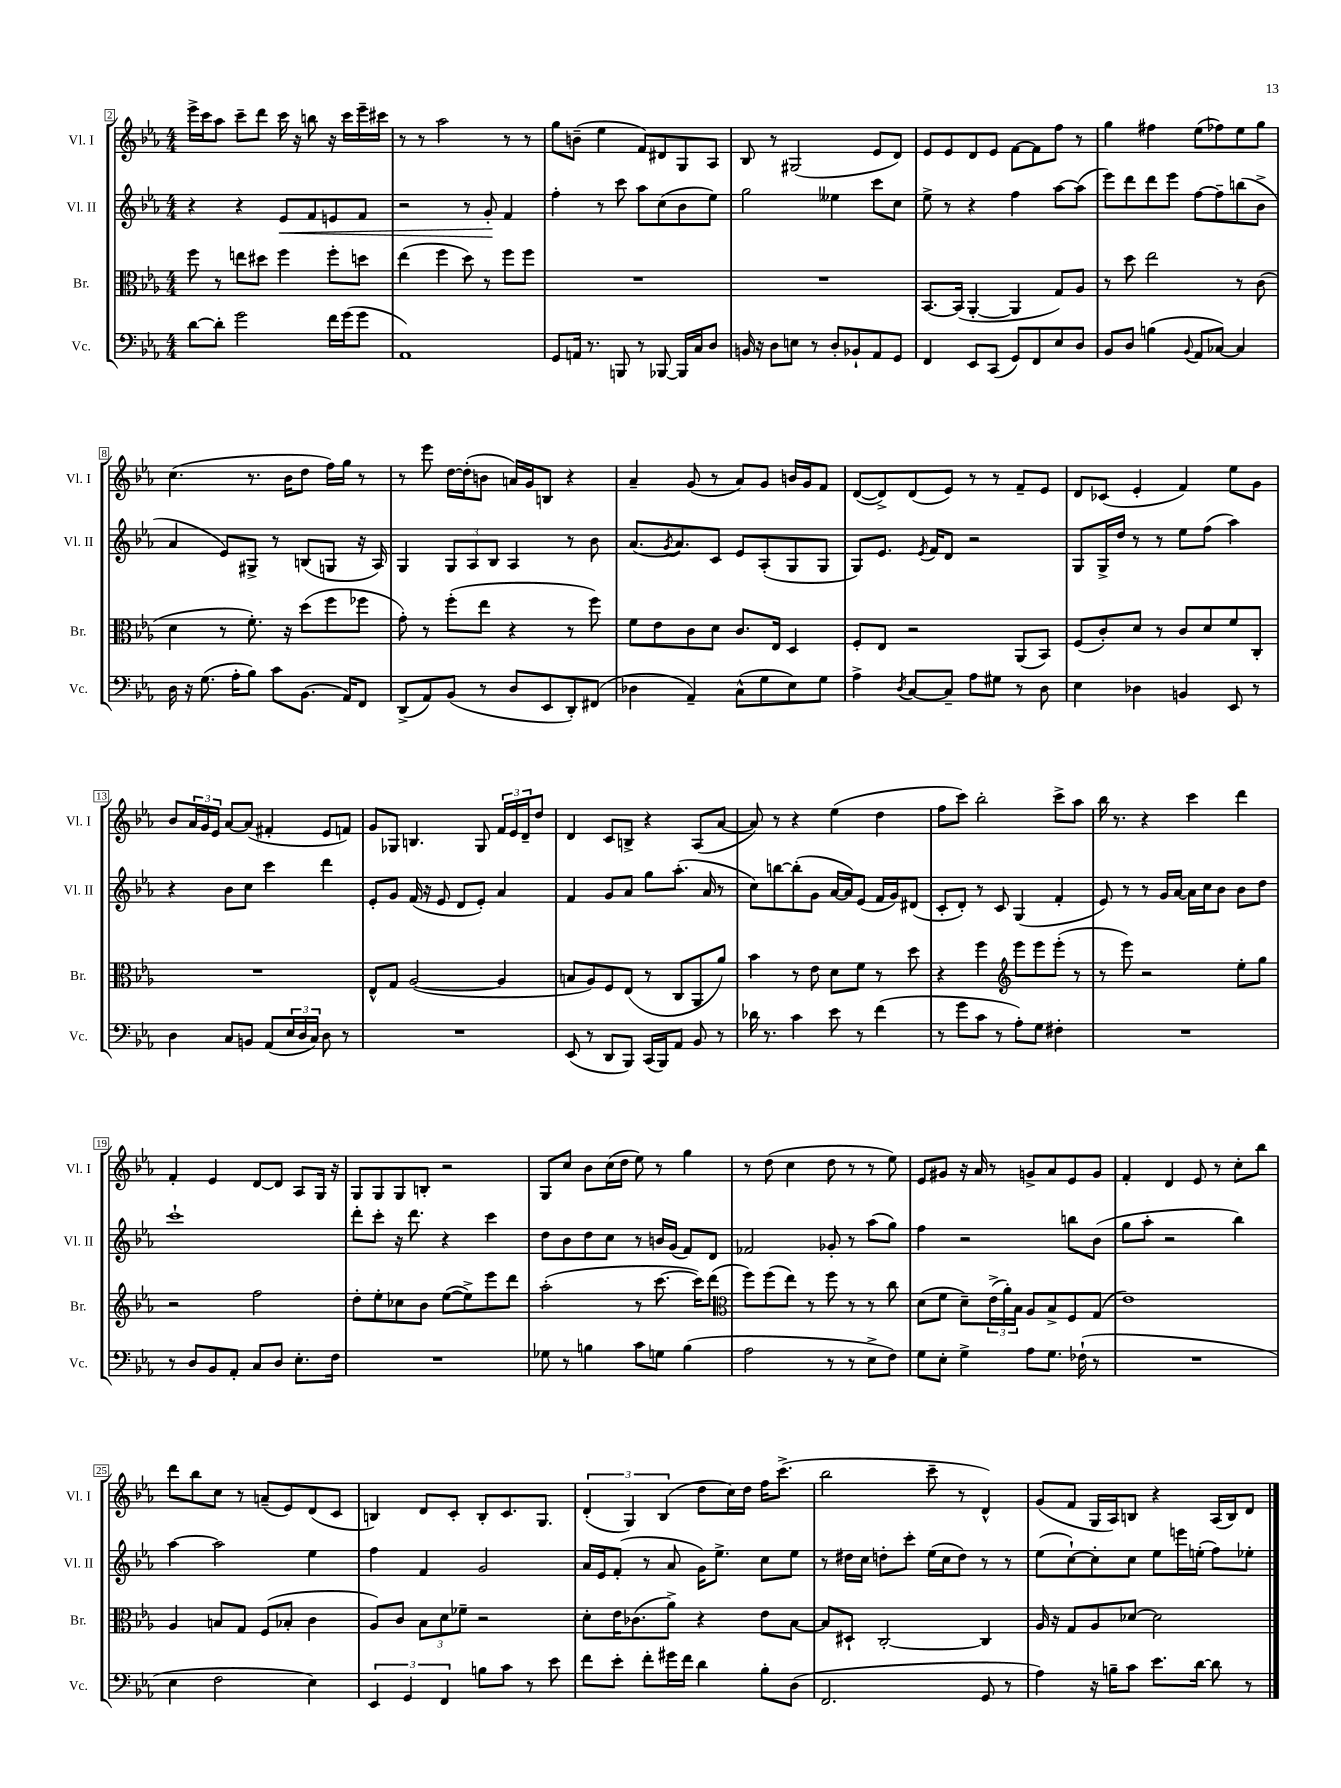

**kern	**kern	**kern	**dynam	**kern
*part4	*part3	*part2	*part2	*part1
*staff4	*staff3	*staff2	*staff2	*staff1
*I"Vc.	*I"Br.	*I"Vl. II	*	*I"Vl. I
*I'Vc.	*I'Br.	*I'Vl. II	*	*I'Vl. I
*clefF4	*clefC3	*clefG2	*	*clefG2
*k[b-e-a-]	*k[b-e-a-]	*k[b-e-a-]	*	*k[b-e-a-]
*M4/4	*M4/4	*M4/4	*	*M4/4
=2	=2	=2	=2	=2
[8d\L	8ff\	4r	.	16eee-^\LL
.	.	.	.	16ccc\J
8d'\J]	8r	.	.	8aa-\J
2g\	8een\L	4r	.	8ccc~\L
.	8dd#X\J	.	.	8ddd\J
!	!	!	!LO:HP:b	!
.	4ff\	8e-/L	<	16ccc\
.	.	.	.	16r
.	.	8f/	.	8bbn\
16f\LL	8ff'\L	8en/	.	16r
(16g\J	.	.	.	16ccc\LL
8g\J	8ddn\J	8f/J	.	16eee-~\
.	.	.	.	16ccc#X\JJ
=3	=3	=3	=3	=3
1AA-)	(4ee-\	2r	.	8r
.	.	.	.	8r
.	4ff\	.	.	2aa-\
.	8dd\)	8r	.	.
.	8r	8g'/	.	.
.	8ff\L	4f/	[	8r
.	8ff\J	.	.	8r
=4	=4	=4	=4	=4
8GG/L	1r	4ff'\	.	8gg\L
16AAn/Jk	.	.	.	(8bn~\J
8.r	.	.	.	.
.	.	8r	.	4ee-\
8BBBn/	.	8ccc\	.	.
8r	.	8aa-\L	.	8f/L)
[8BBB-X/	.	(8cc\	.	8d#X/
16BBB-/LL]	.	8b-\	.	8G/
16C/J	.	.	.	.
8D/J	.	8ee-\J)	.	8A-/J
=5	=5	=5	=5	=5
16BBn/	1r	2gg\	.	8B-/
16r	.	.	.	.
8D\L	.	.	.	8r
8En\J	.	.	.	(2G#X/
8r	.	.	.	.
8D'/L	.	4ee--X\	.	.
8BB-X`/	.	.	.	.
8AA-/	.	8ccc\L	.	8e-/L
8GG/J	.	8cc\J	.	8d/J)
=6	=6	=6	=6	=6
4FF/	[8.BB-/L	8ee-^\	.	8e-/L
.	.	8r	.	8e-/
.	(16BB-/Jk]	.	.	.
8EE-/L	[4AA-'/	4r	.	8d/
(8CC/J	.	.	.	8e-/J
8GG/L)	4AA-/]	4ff\	.	[8f\L
8FF/	.	.	.	8f\]
8E-/	8G/L)	[8aa-\L	.	8ff\J
8D/J	8A-/J	(8aa-\J]	.	8r
=7	=7	=7	=7	=7
8BB-/L	8r	8eee-\L)	.	4gg\
8D/J	8dd\	8ddd\	.	.
(4Bn\	2ee-\	8ddd\	.	4ff#X\
.	.	8eee-\J	.	.
8qqBB-/	.	.	.	.
8AA-/L	.	[8ff\L	.	(8ee-\L
[8C-X/J)	.	8ff~\]	.	8ff-X\)
4C-/]	8r	(8bbn\	.	8ee-\
.	(8c\	8b-^\J	.	8gg\J
!!LO:LB:g=z
=8	=8	=8	=8	=8
16D\	4d\	4a-/	.	(4.cc\
16r	.	.	.	.
(8.G\	.	.	.	.
.	8r	8e-/L)	.	.
16A-'\KL	.	.	.	.
8B-\J)	8.f'\)	8G#X^/J	.	8.r
8c\L	.	8r	.	.
.	16r	.	.	16b-\KL
(8.BB-\J	(8dd\L	(8Bn/L	.	8dd\J
.	8ff\	8Gn/J	.	16ff\LL)
16AA-/KL)	.	.	.	16gg\JJ
8FF/J	8ff-X\J	16r	.	8r
.	.	16A-/)	.	.
=9	=9	=9	=9	=9
(8DD^/L	8g'\)	4G/	.	8r
8AA-/)	8r	.	.	8eee-\
(8BB-/J	(8ff'\L	12G/L	.	[16dd\LL
.	.	.	.	(16dd'\J]
.	.	12A-/	.	.
8r	8ee-\J	.	.	8bn\J
.	.	12B-/J	.	.
8D/L	4r	4A-/	.	16an/LL)
.	.	.	.	16g/J
8EE-/	.	.	.	8Bn/J
8DD'/)	8r	8r	.	4r
(8FF#X/J	8ff\)	8b-\	.	.
=10	=10	=10	=10	=10
4D-X\	8f\L	(8.a-/L	.	4a-~/
.	8e-\	.	.	.
.	.	8qg/	.	.
.	.	8.a-/)	.	.
4AA-~/)	8c\	.	.	(8g/
.	8d\J	8c/J	.	8r
(8C^^\L	8.c/L	8e-/L	.	8a-/L)
8G\	.	(8A-'/	.	8g/J
.	16E-/Jk	.	.	.
8E-\)	4D/	8G/	.	16bn/LL
.	.	.	.	16g/J
8G\J	.	8G/J	.	8f/J
=11	=11	=11	=11	=11
4A-^\	8F'/L	8G/L)	.	([8d/L
.	8E-/J	8.e-/J	.	8d^/])
8qD/	.	.	.	.
[8C/L	2r	.	.	(8d/
.	.	8qe-/	.	.
.	.	16f/KL	.	.
8C~/J]	.	8d/J	.	8e-/J)
8A-\L	.	2r	.	8r
8G#X\J	.	.	.	8r
8r	(8AA-/L	.	.	8f~/L
8D\	8BB-/J)	.	.	8e-/J
=12	=12	=12	=12	=12
4E-\	(8F/L	8G/L	.	8d/L
.	8c'/)	16G^/L	.	(8c-X/J
.	.	16dd/JJ	.	.
4D-X\	8d/J	8r	.	4e-'/
.	8r	8r	.	.
4BBn/	8c/L	8ee-\L	.	4f/)
.	8d/	(8ff\J	.	.
8EE-/	8f/	4aa-\)	.	8ee-\L
8r	8C'/J	.	.	8g\J
!!LO:LB:g=z
=13	=13	=13	=13	=13
4D\	1r	4r	.	8b-/L
.	.	.	.	24a-/L
.	.	.	.	24g/
.	.	.	.	24e-/JJ
8C/L	.	8b-\L	.	[8a-/L
8BBn/J	.	8cc\J	.	(8a-/J]
(8AA-/L	.	4ccc\	.	4f#X'/
24E-/L	.	.	.	.
24D/	.	.	.	.
24C/JJ)	.	.	.	.
8D\	.	4ddd\	.	8e-/L
8r	.	.	.	8fn/J)
=14	=14	=14	=14	=14
1r	8E-^^/L	8e-'/L	.	8g/L
.	8G/J	8g/J	.	8G-X/J
.	([2A-/	(16f/	.	4.Bn/
.	.	16r	.	.
.	.	8e-/	.	.
.	.	8d/L	.	.
.	.	8e-'/J)	.	8G-/
.	4A-/]	4a-/	.	24f/LL
.	.	.	.	24e-/
.	.	.	.	24d~/J
.	.	.	.	8dd/J
=15	=15	=15	=15	=15
(8EE-/	8Bn/L	4f/	.	4d/
8r	8A-/)	.	.	.
8DD/L	8F/	8g/L	.	8c/L
8BBB-/J)	(8E-/J	8a-/J	.	8Bn^/J
(16CC/LL	8r	8gg\L	.	4r
16BBB-/J)	.	.	.	.
8AA-/J	8C/L	(8.aa-'\J	.	.
8BB-/	8AA-/	.	.	(8A-/L
.	.	16a-/	.	.
8r	8a-/J)	8r	.	[8a-/J
=16	=16	=16	=16	=16
16d-X\	4b-\	8cc\L)	.	8a-/])
8.r	.	.	.	.
.	.	[8bbn\	.	8r
4c\	8r	(8bb'\]	.	4r
.	8e-\	8g\J	.	.
8e-\	8d\L	[16a-/LL	.	(4ee-\
.	.	16a-/J])	.	.
8r	8f\J	(8e-/J	.	.
(4f\	8r	16f/LL	.	4dd\
.	.	16g/J)	.	.
.	8dd\	(8d#X/J	.	.
=17	=17	=17	=17	=17
8r	4r	8c'/L	.	8ff\L
8g\L	.	8d'/J)	.	8ccc\J)
8c\J	4ff\	8r	.	2bb-'\
8r	.	8c/	.	.
*	*clefG2	*	*	*
8A-'\L)	8eee-\L	(4G/	.	.
8G\J	8eee-\	.	.	.
4F#X'\	(8eee-'\J	4f'/	.	8ccc^\L
.	8r	.	.	8aa-\J
=18	=18	=18	=18	=18
1r	8r	8e-/)	.	16bb-\
.	.	.	.	8.r
.	8eee-\)	8r	.	.
.	2r	8r	.	4r
.	.	16g/LL	.	.
.	.	[16a-/JJ	.	.
.	.	16a-\LL]	.	4ccc\
.	.	16cc\J	.	.
.	.	8b-\J	.	.
.	8ee-'\L	8b-\L	.	4ddd\
.	8gg\J	8dd\J	.	.
!!LO:LB:g=z
=19	=19	=19	=19	=19
8r	2r	1ccc`	.	4f'/
8D/L	.	.	.	.
8BB-/	.	.	.	4e-/
8AA-'/J	.	.	.	.
8C/L	2ff\	.	.	[8d/L
8D/J	.	.	.	8d/J]
8.E-'\L	.	.	.	8A-/L
.	.	.	.	16G/Jk
16F\Jk	.	.	.	16r
=20	=20	=20	=20	=20
1r	8dd'\L	8ddd'\L	.	8G/L
.	8ee-'\	8ccc'\J	.	8G/
.	8cc-X\	16r	.	8G/
.	.	8.ddd\	.	.
.	8b-\J	.	.	8Bn'/J
.	([8ee-\L	4r	.	2r
.	8ee-^\])	.	.	.
.	8eee-\	4ccc\	.	.
.	8ddd\J	.	.	.
=21	=21	=21	=21	=21
8G-X\	(2aa-'\	8dd\L	.	8G/L
8r	.	8b-\	.	8cc/J
4Bn\	.	8dd\	.	8b-\L
.	.	8cc\J	.	(16cc\L
.	.	.	.	16dd\JJ
8c\L	8r	8r	.	8ee-\)
8Gn\J	[8.ccc\	16bn/LL	.	8r
.	.	(16g/JJ	.	.
(4B\	.	8f/L)	.	4gg\
.	16ccc\KL])	.	.	.
.	(8ddd\J	8d/J	.	.
=22	=22	=22	=22	=22
*	*clefC3	*	*	*
2A-\	8ff\L)	2f-X/	.	8r
.	(8ff\	.	.	(8dd\
.	8ee-\J)	.	.	4cc\
.	8r	.	.	.
8r	8ff\	8g-X'/	.	8dd\
8r	8r	8r	.	8r
8E-^\L	8r	(8aa-\L	.	8r
8F\J)	8cc\	8gg\J)	.	8ee-\)
=23	=23	=23	=23	=23
8G\L	(8d\L	4ff\	.	8e-/L
8E-'\J	8f\J	.	.	8g#X/J
4G^\	8d~\L)	2r	.	16r
.	.	.	.	16a-/
.	(24e-^\L	.	.	8r
.	24a-'\)	.	.	.
.	24B-\JJ	.	.	.
8A-\L	8A-/L	.	.	8gn^/L
8.G\J	8B-^/	.	.	8a-/
.	8F/	8bbn\L	.	8e-/
(16F-X`\	.	.	.	.
8r	(8G/J	(8b-\J	.	8g/J
=24	=24	=24	=24	=24
1r	1e-)	8gg\L	.	4f'/
.	.	8aa-'\J	.	.
.	.	2r	.	4d/
.	.	.	.	8e-/
.	.	.	.	8r
.	.	4bb-\)	.	8cc'\L
.	.	.	.	8bb-\J
!!LO:LB:g=z
=25	=25	=25	=25	=25
4E-\	4A-/	[4aa-\	.	8ddd\L
.	.	.	.	8bb-\
2F\	8Bn/L	2aa-\]	.	8cc\J
.	8G/J	.	.	8r
.	(8F/L	.	.	(8an~/L
.	8B-X'/J	.	.	8e-/)
4E-\)	4c\	4ee-\	.	(8d/
.	.	.	.	8c/J
=26	=26	=26	=26	=26
6EE-/	8A-/L)	4ff\	.	4Bn/)
.	8c/J	.	.	.
6GG/	.	.	.	.
.	12B-\L	4f/	.	8d/L
6FF/	12d\	.	.	.
.	.	.	.	8c'/J
.	12f-X~\J	.	.	.
8Bn\L	2r	2g/	.	8B'/L
8c\J	.	.	.	8.c/
8r	.	.	.	.
.	.	.	.	8.G/J
8e-\	.	.	.	.
=27	=27	=27	=27	=27
8f\L	8d'\L	16a-/LL	.	(6d'/
.	.	16e-/J	.	.
8e-'\J	16e-\K	(8f'/J	.	.
.	.	.	.	6G/)
.	(8.c-X\	.	.	.
8f'\L	.	8r	.	.
.	.	.	.	(6B-/
16g#X\L	8a-^\J)	8a-/	.	.
16f\JJ	.	.	.	.
4d\	4r	16g\KL)	.	8dd\L
.	.	8.ee-^\J	.	.
.	.	.	.	16cc\L)
.	.	.	.	16dd\JJ
8B-'\L	8e-\L	8cc\L	.	16ff\KL
.	.	.	.	(8.ccc^\J
(8D\J	[8B-\J	8ee-\J	.	.
=28	=28	=28	=28	=28
2.FF/	8B-/L]	8r	.	2bb-\
.	8D#X`/J	16dd#X\LL	.	.
.	.	16cc\JJ	.	.
.	[2C'/	8ddn'\L	.	.
.	.	8ccc'\J	.	.
.	.	(16ee-\LL	.	8ccc~\
.	.	16cc\J	.	.
.	.	8dd\J)	.	8r
8GG/	4C/]	8r	.	4d^^/)
8r	.	8r	.	.
=29	=29	=29	=29	=29
4A-\)	16A-/	(8ee-\L	.	(8g/L
.	16r	.	.	.
.	8G/L	[8cc`\)	.	8f/J
16r	8A-/	8cc'\]	.	16G/LL
16Bn~\KL	.	.	.	16A-/J)
8c\J	[8d-X/J	8cc\J	.	8Bn/J
8.e-\L	2d-\]	8ee-\L	.	4r
.	.	16eeen\L	.	.
[16d\Jk	.	(16een'\JJ	.	.
8d\]	.	8ff\L)	.	(16A-/LL
.	.	.	.	16B/J)
8r	.	8ee-X'\J	.	8d/J
==	==	==	==	==
*-	*-	*-	*-	*-
